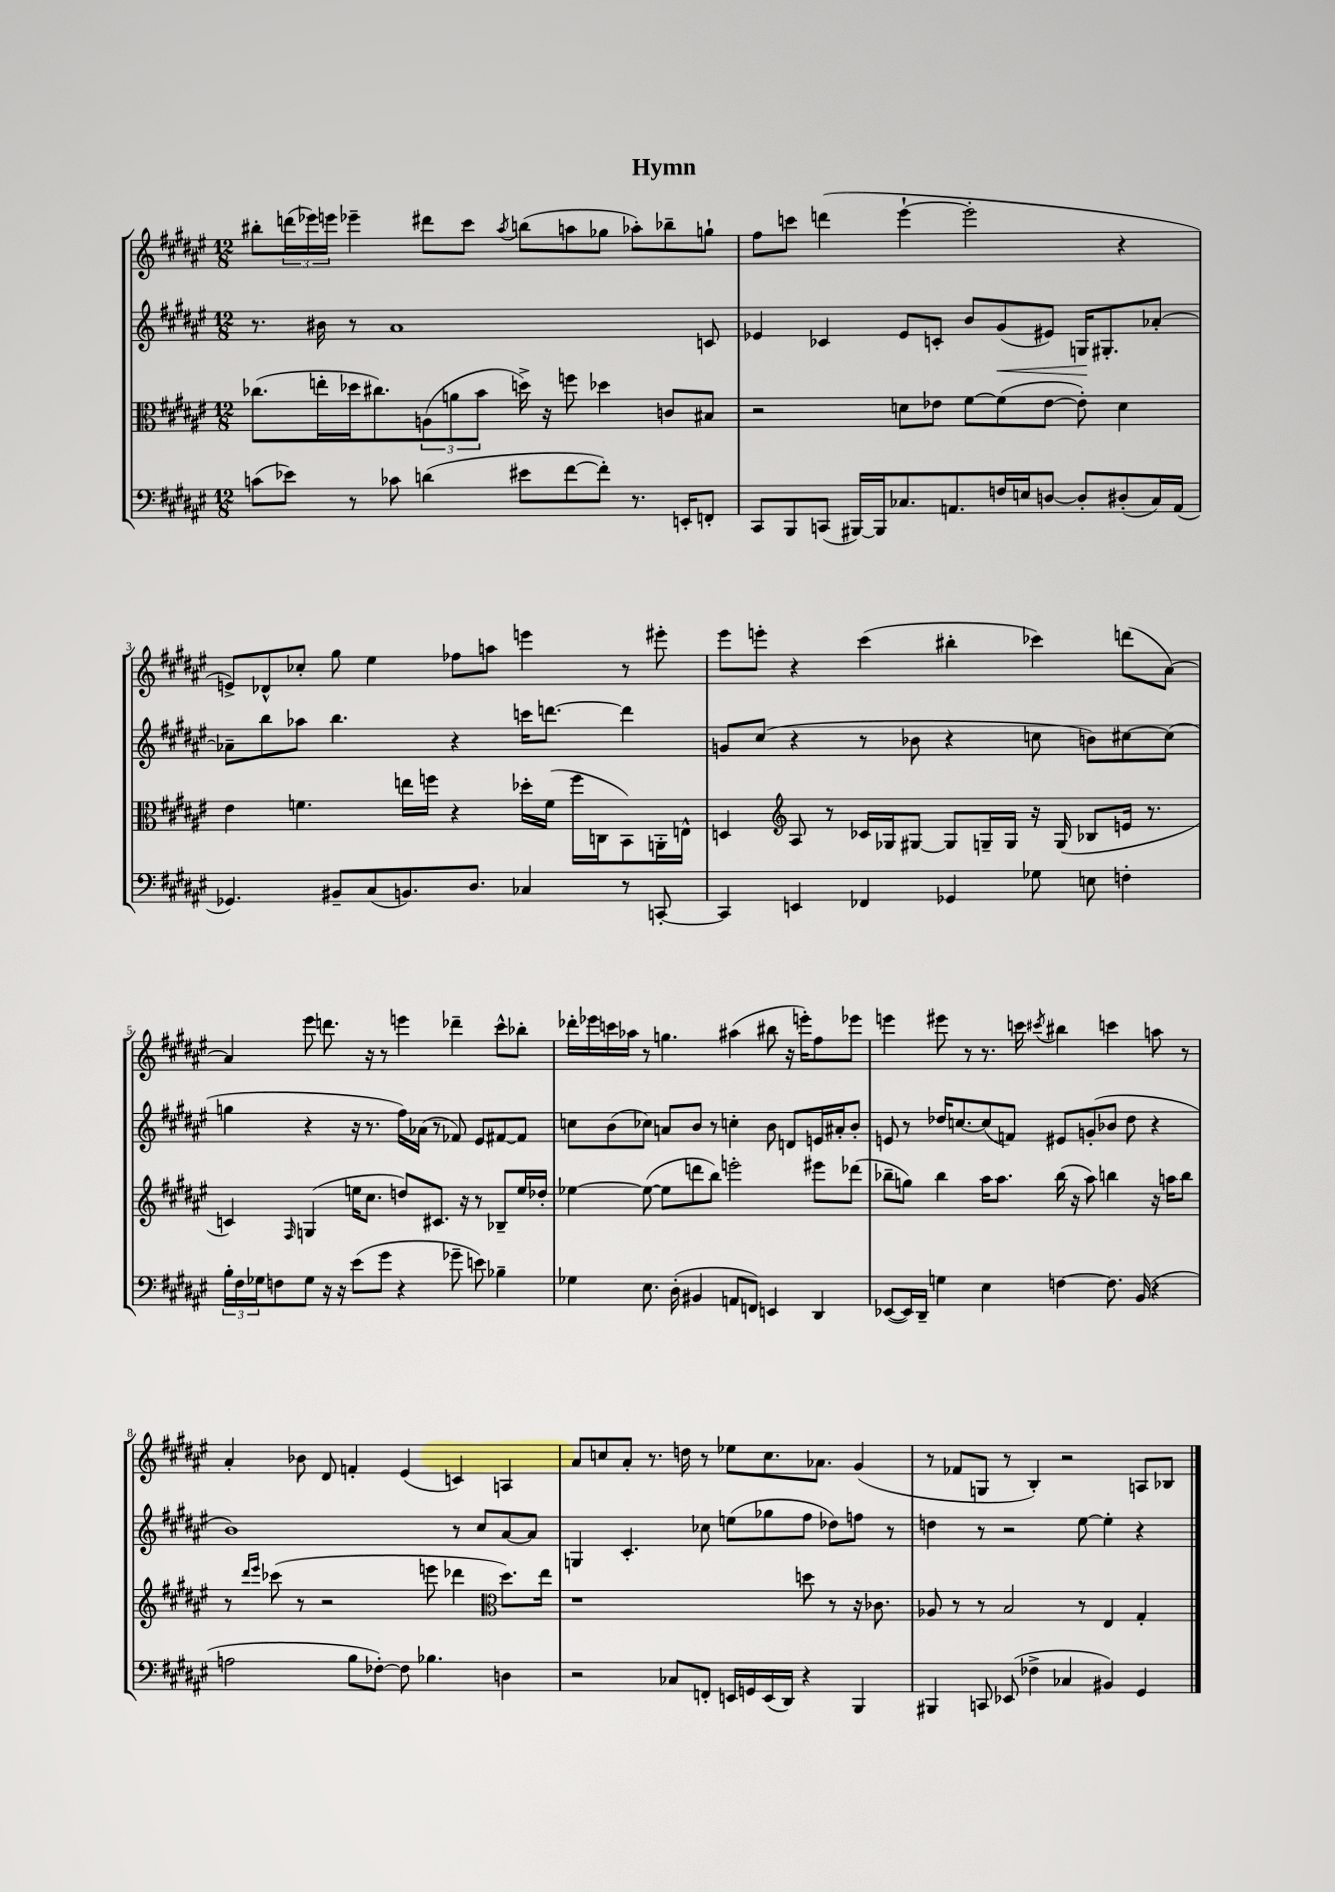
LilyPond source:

\header { title = "Hymn" }
<<
\new StaffGroup <<
\new Staff = "s0" {
    \clef treble \key fis \major \numericTimeSignature \time 12/8
    bis''8-. \tuplet 3/2 { d'''16( ees'''16) e'''16 } ees'''4-- dis'''8 cis'''8 \acciaccatura { ais''8 } b''8( a''8 ges''8 aes''8-.) bes''8-- g''8-! |
    fis''8 c'''8 d'''4( eis'''4~-! eis'''2-. r4 |
    e'8->) des'8-^ ces''8-. gis''8 eis''4 fes''8 a''8 e'''4 r8 eis'''8-. |
    eis'''8 e'''8-. r4 cis'''4( bis''4-. ces'''4) d'''8( ais'8~) |
    ais'4 eis'''8 d'''8. r16 r8 e'''4 des'''4-- cis'''8-^ bes''8-. |
    des'''16-. ees'''16 c'''16 aes''16 r8 g''4. ais''4( bis''8 r16 e'''16-.) fis''8 ees'''8 |
    e'''4 eis'''8 r8 r8. c'''16 \acciaccatura { cis'''8 } bis''4 c'''4 a''8 r8 |
    ais'4-. bes'8 dis'8 f'4-. eis'4( c'4) a4 |
    ais'8 c''8 ais'8-. r8. d''16 r8 ees''8 c''8. aes'8. gis'4( |
    r8 fes'8 g8 r8 b4-.) r2 a8 bes8 \bar "|." |
}
\new Staff = "s1" {
    \clef treble \key fis \major \numericTimeSignature \time 12/8
    r8. bis'16 r8 ais'1 c'8 |
    ees'4 ces'4 ees'8 c'8-. b'8 gis'8\<( eis'8) g16\! gis8.-. aes'8~-. |
    aes'8-- b''8 aes''8 b''4. r4 c'''16 d'''8.~ d'''4 |
    g'8 cis''8( r4 r8 bes'8 r4 c''8 b'8) cis''8~ cis''8( |
    g''4 r4 r16 r8. fis''16) aes'16( r8 fes'8) eis'8 fis'8~ fis'8 |
    c''8 b'8( ces''8) a'8 b'8 r8 c''4-. b'8 d'8 e'16 ais'16-. b'8-. |
    e'8 r8 des''16 c''8.~ c''8( f'8) eis'8 g'8-.( bes'8 des''8 r4 |
    b'1) r8 cis''8 ais'8~ ais'8 |
    g4 cis'4.-. ces''8 e''8( ges''8 fis''8 des''8) f''8 r8 |
    d''4 r8 r2 eis''8~ eis''4-. r4 \bar "|." |
}
\new Staff = "s2" {
    \clef alto \key fis \major \numericTimeSignature \time 12/8
    ces''8.( e''16-. des''16 cis''8.) \tuplet 3/2 { a8( a'8 b'8 } d''16->) r16 f''8 des''4 c'8 bis8 |
    r2 d'8 ees'8 fis'8~ fis'8( ees'8~ ees'8-.) d'4 |
    eis'4 f'4. e''16 f''16 r4 des''16-. f'16( f''16 c16 b,8) a,16-. e16-^ |
    d4 \clef treble ais8 r8 ces'16 ges16 gis8~ gis8 g16-- g16 r16 g16( bes8 e'16 r8. |
    c'4) \grace { fis16 } g4( e''16 cis''8. d''8) cis'8. r16 r8 bes8-- e''16 des''16-. |
    ees''4~ ees''8~( ees''8 d'''8 b''8) e'''2-. eis'''8 des'''8( |
    bes''8-- g''8) bes''4 ais''16 ais''8. bes''16( r16 ais''8) b''4 r16 a''16 b''8 |
    r8 \grace { dis'''16 eis'''16 } ces'''8( r8 r2 e'''8 des'''4 \clef alto dis''8.) eis''16 |
    r1 d''8 r8 r16 ces'8. |
    aes8 r8 r8 b2 r8 eis4 gis4-. \bar "|." |
}
\new Staff = "s3" {
    \clef bass \key fis \major \numericTimeSignature \time 12/8
    c'8( ees'8) r8 ces'8 d'4( eis'8 fis'8~ fis'8-.) r8. e,16-. f,8-. |
    cis,8 b,,8 c,8( bis,,16~) bis,,16 ces8. a,8. f16 e16 d8~ d8-. dis8-.( ces16) a,16( |
    ges,4.) bis,8-- cis8( b,8.) dis8. ces4 r8 c,8~-. |
    c,4 e,4 fes,4 ges,4 ges8 e8 f4-. |
    \tuplet 3/2 { b16-. fis16 ges16 } f8 ges8 r16 r16 eis'8( gis'8 r4 ges'8-- e'8) bes4-- |
    ges4 eis8. dis16-.( bis,4 a,8 f,8) e,4 dis,4 |
    ees,8~( ees,16) dis,16-- g4 eis4 f4~ f8. b,16( r4 |
    a2 b8 fes8~-.) fes8 bes4. d4 |
    r2 ces8 f,8-. e,16 g,16 e,16( dis,16) r4 b,,4 |
    bis,,4 c,8 ees,8( fes4-> ces4 bis,4) gis,4 \bar "|." |
}
>>
>>
